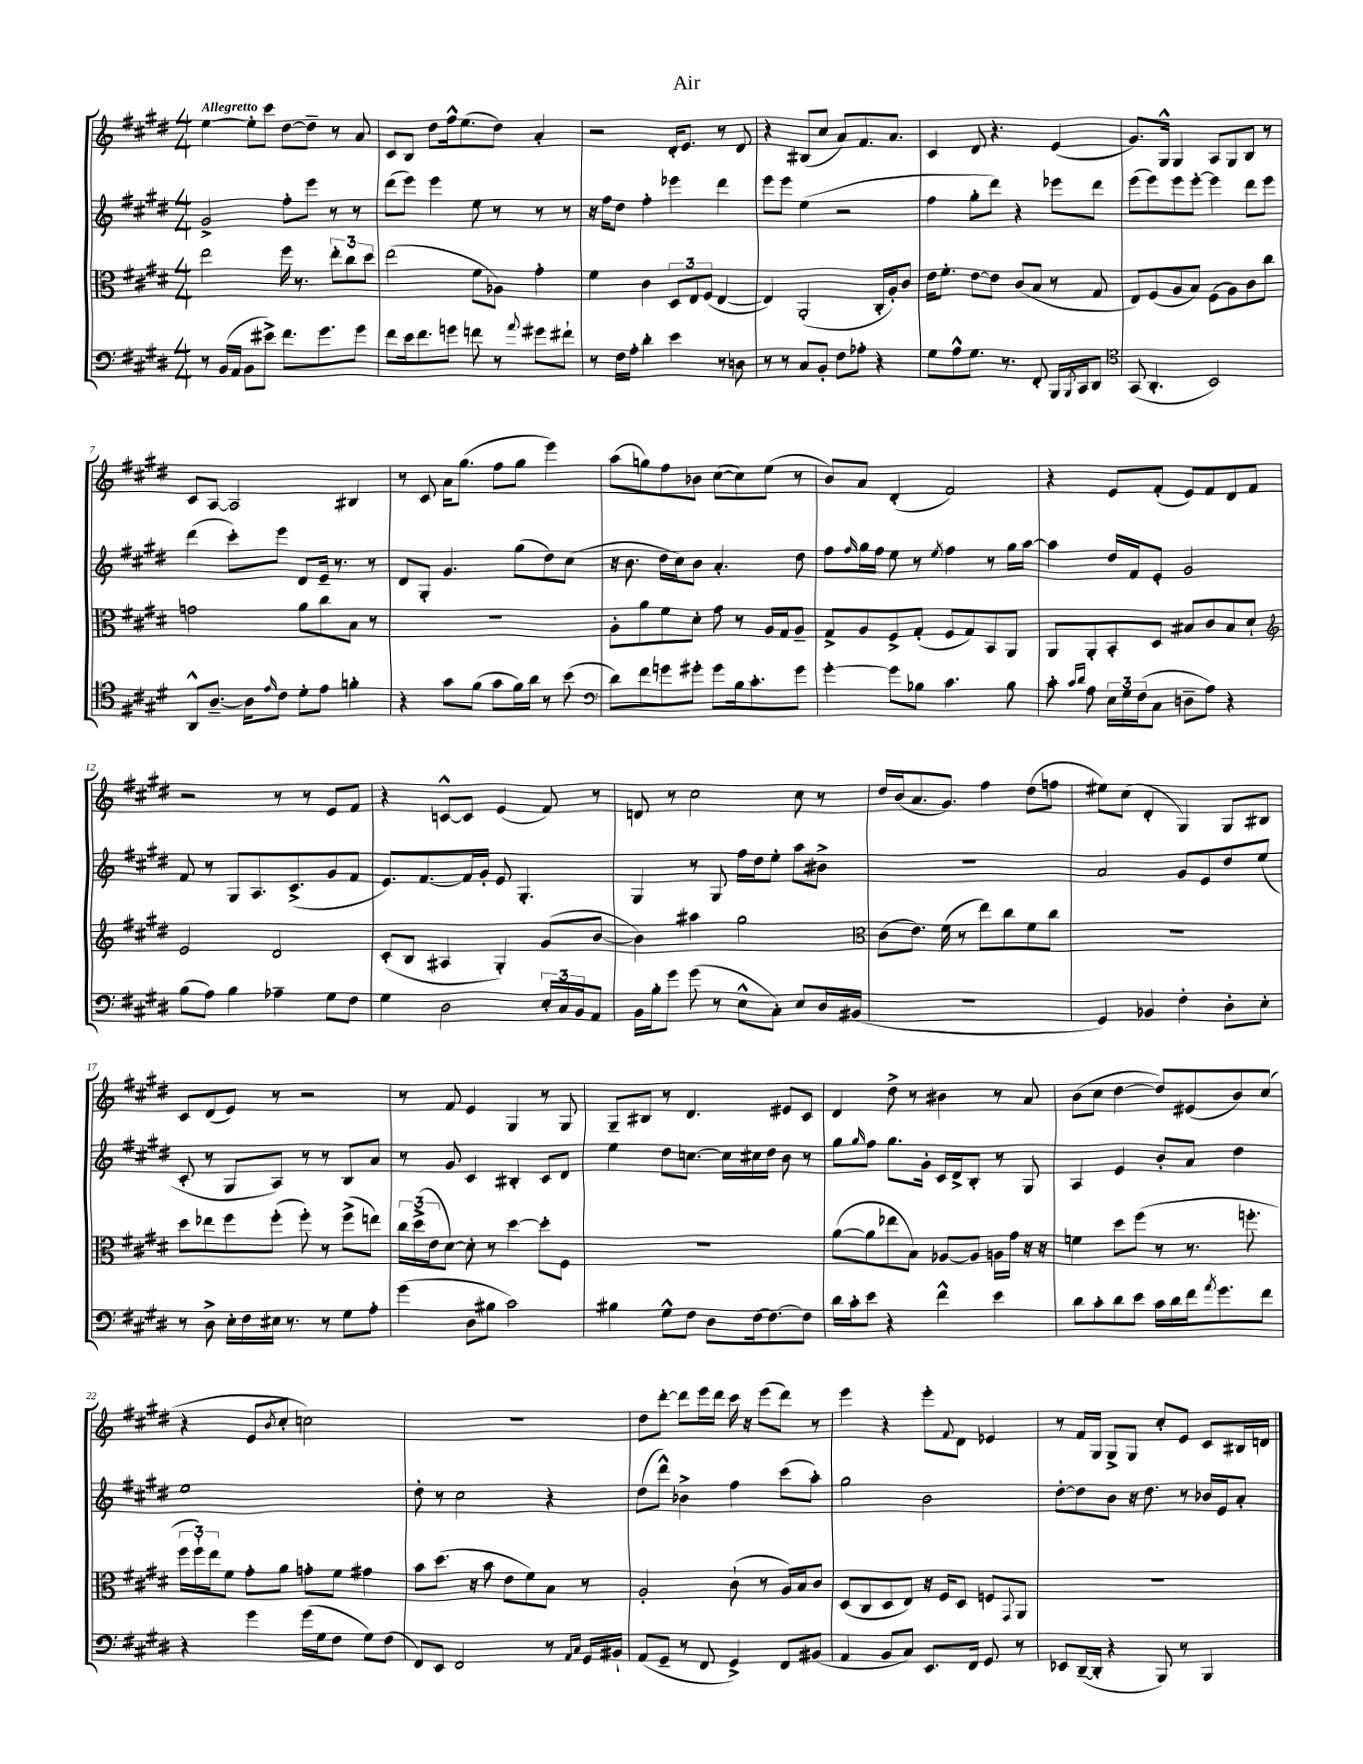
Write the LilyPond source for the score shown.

\header { title = "Air" }
<<
\new StaffGroup <<
\new Staff = "s0" {
    \clef treble \key e \major \numericTimeSignature \time 4/4 \tempo "Allegretto"
    e''4~ e''8-. cis'''8 dis''8~ dis''8-- r8 a'8 |
    cis'8 b8 dis''8 fis''16-^ e''8.( dis''8) a'4-. |
    r2 dis'16-. e'8. r8 dis'8 |
    r4 bis8( cis''8 a'8) fis'8. a'8. |
    cis'4 dis'8 r4. e'4( |
    gis'8.) gis16-^ gis4 a8 gis8 b8 r8 |
    cis'8 a8~ a2 bis4 |
    r8 cis'8 a'16 gis''8.( fis''8 gis''8 e'''4) |
    a''8( g''8) fis''8 bes'8 cis''8~( cis''8) e''8( r8 |
    b'8) a'8 dis'4-.( fis'2) |
    r4 e'8 fis'8-.( e'8) fis'8 dis'8 fis'8 |
    r2 r8 r8 e'8 fis'8 |
    r4 c'8~-^ c'8 e'4( fis'8) r8 |
    d'8 r8 cis''2 cis''8 r8 |
    dis''16 b'16( a'8. gis'8.) fis''4 dis''8( f''8 |
    eis''8) cis''8( dis'4-. gis4) gis8 bis8 |
    cis'8 dis'8( e'8) r8 r2 |
    r8 fis'8 e'4 gis4 r8 gis8 |
    gis8-- bis8 r8 dis'4. eis'8 cis'8 |
    dis'4 dis''8-> r8 bis'4 r8 a'8 |
    b'8( cis''8 dis''4~ dis''8) eis'8( b'8) cis''8( |
    r4 e'8 \acciaccatura { b'8 } cis''8-. c''2) |
    R1 |
    dis''8 dis'''8~-. dis'''8 e'''16 dis'''16 cis'''16 r16 e'''8( dis'''8) r8 |
    e'''4 r4 e'''8-. \appoggiatura { fis'8 } dis'8 ees'4 |
    r8 fis'16 gis16 gis8-> gis8 cis''8-. e'8 cis'8 bis16 d'16 \bar "|." |
}
\new Staff = "s1" {
    \clef treble \key e \major \numericTimeSignature \time 4/4
    gis'2-> fis''8-. e'''8 r8 r8 |
    dis'''8( e'''8) e'''4 e''8 r8 r8 r8 |
    r16 fis''16 dis''8 fis''4-. ees'''4 dis'''4 |
    e'''8 e'''8 e''4( r2 |
    fis''4 gis''8-. dis'''8) r4 ees'''8 dis'''8 |
    e'''8( e'''8) e'''8 e'''8~-. e'''4 dis'''8 e'''8 |
    dis'''4( cis'''8-.) e'''8 dis'8 e'16-- r8. r8 |
    dis'8 gis8-. gis'4. gis''8( dis''8) cis''8( |
    r16 b'8. dis''16 cis''16) b'8 a'4.-. dis''8 |
    fis''8 \grace { fis''16 } gis''16 fis''16 e''8 r8 \acciaccatura { e''8 } fis''4 r8 gis''16 a''16~ |
    a''4 dis''16 fis'16 e'8-. gis'2 |
    fis'8 r8 gis8 a8. cis'8.->( gis'8 fis'8 |
    e'8.) fis'8.~ fis'16 gis'16-. e'8 gis4.-. |
    gis4 r8 gis8 fis''16 dis''16 e''8-. a''8 bis'8-> |
    R1 |
    a'2 gis'8 e'8 dis''8 e''8( |
    cis'8-. r8 gis8 a8) r8 r8 b8 a'8 |
    r8 gis'8 cis'4 bis4-. cis'8 dis'8 |
    e''4 dis''8 c''8.~ c''16 cis''16 dis''16 b'8 r8 |
    gis''8 \grace { gis''16 } fis''8 gis''8. gis'16-. cis'16 dis'16-> b8-. r8 gis8 |
    a4 e'4 b'8-. a'8 dis''4 |
    e''1 |
    dis''8-. r8 cis''2 r4 |
    dis''8( dis'''8-^) bes'4-> fis''4 cis'''8( a''8-.) |
    gis''2 b'2 |
    dis''8~-. dis''8 b'8 r16 dis''8. r8 bes'16 e'16 a'8-. \bar "|." |
}
\new Staff = "s2" {
    \clef alto \key e \major \numericTimeSignature \time 4/4
    e''2 fis''16 r8. \tuplet 3/2 { e''8-. cis''8 dis''8 } |
    e''2( fis'8 aes8) gis'4-. |
    fis'4 cis'4 \tuplet 3/2 { dis8 e8 fis8( } e4~ |
    e4) a,2-.( cis16-. a16-.) cis'8 |
    e'16 fis'8.-. e'8~ e'8 cis'8( b8 r8 gis8 |
    e8) fis8( a8 b8) fis8( a8) cis'8 cis''8 |
    g'2 a'8 cis''8 b8 r8 |
    R1 |
    a8-. a'8 fis'8 dis'8-. gis'8 r8 a16 gis16 a8-- |
    gis8-> a8 fis8-> gis8-.( fis8 gis8) b,8 a,8 |
    a,8 a,8-. b,8-. dis8 bis8 cis'8 bis8 dis'8-! |
    \clef treble e'2 dis'2 |
    cis'8-.( b8 ais4 gis4-.) gis'8( b'8~ |
    b'4) ais''4 gis''2 |
    \clef alto cis'8( e'8.) fis'16( r8 e''8) cis''8 fis'8 cis''8 |
    R1 |
    dis''8 ees''8 fis''8 fis''8-.( fis''8-.) r8 fis''8->( e''8) |
    \tuplet 3/2 { cis''16 dis''16->( e'16 } dis'8~) dis'8-. r8 dis''4~ dis''8-. fis8 |
    R1 |
    a'8~( a'8 ees''8 b8) aes8~ aes8 a16 gis'16 r16 r16 |
    f'4 dis''8 fis''8( r8 r8. f''8.-. |
    \tuplet 3/2 { fis''16 fis''16-!) e''16 } fis'8 gis'8-. a'8 g'8-. fis'8 gis'4 |
    b'8 dis''8.( r16 b'8 e'8 fis'8) b8 r8 |
    a2-. cis'8-!( r8 a16) b16 cis'8 |
    dis8( cis8 dis8 e8) r16 fis16 dis8 f8 \appoggiatura { gis,8 } a,8 |
    R1 \bar "|." |
}
\new Staff = "s3" {
    \clef bass \key e \major \numericTimeSignature \time 4/4
    r8 b,16( a,16 b,8 eis'8->) fis'8. gis'8. gis'8 |
    fis'8 e'16 fis'8. g'8 f'8 r8 \appoggiatura { a'8 } gis'8 fis'8-! |
    r8 fis16 a16-. dis'4-. e'4 r8 d8 |
    r8 r8 cis8 b,8-. fis8 aes8-. r4 |
    gis8 a8-^ gis8. r8. fis,8-. b,,16 \acciaccatura { b,,8 } cis,16 dis,8 |
    \clef tenor gis,8( a,4.-. b,2) |
    a,8-^ a8.~-- a16 \grace { e'16 } cis'8 dis'8-. e'8 f'4-. |
    r4 gis'8 fis'8( gis'8 fis'16) a'16 r8 b'8( |
    \clef bass dis'8) fis'8 g'8 gis'8-. gis'8 b16 cis'8.-. gis'8 |
    gis'4~-. gis'8 bes8 cis'4. bes8 |
    cis'8-. \grace { cis'16 dis'16 } a8 \tuplet 3/2 { e16 gis16 fis16( } cis8 d8-- a8) r4 |
    b8( a8) b4 aes4-- gis8 fis8 |
    gis4 dis2 \tuplet 3/2 { e16-. cis16 b,16 } a,8 |
    b,16 b16-. gis'8 gis'8( r8 e8-^ cis8-.) e8 dis16 bis,16( |
    r1 |
    gis,4) bes,4 fis4-. dis8-. e8-. |
    r8 dis8-> e16-. fis16 eis16 r8. r8 gis8 a8-. |
    gis'4( dis8 bis8 cis'2) |
    bis4 gis8-^ fis8 dis8 fis16~ fis8.~ fis8 |
    dis'16 cis'16-. e'8 r4 fis'4-^ e'4 |
    dis'8 cis'8-. dis'8 e'8 cis'16 dis'16 fis'16 \acciaccatura { a'8 } gis'8. fis'8 |
    r4 gis'4 gis'16( gis16 fis8 gis8) fis8( |
    fis,8) e,8 fis,2 r8 \grace { a,16 cis16 } gis,16 bis,16-! |
    a,8( gis,8-- r8 fis,8 gis,4->) fis,8 bis,8( |
    a,4 b,8 cis8) e,8. fis,16 gis,8 r8 |
    ees,8 dis,16~--( dis,16-. r4 b,,8) r8 b,,4 \bar "|." |
}
>>
>>
